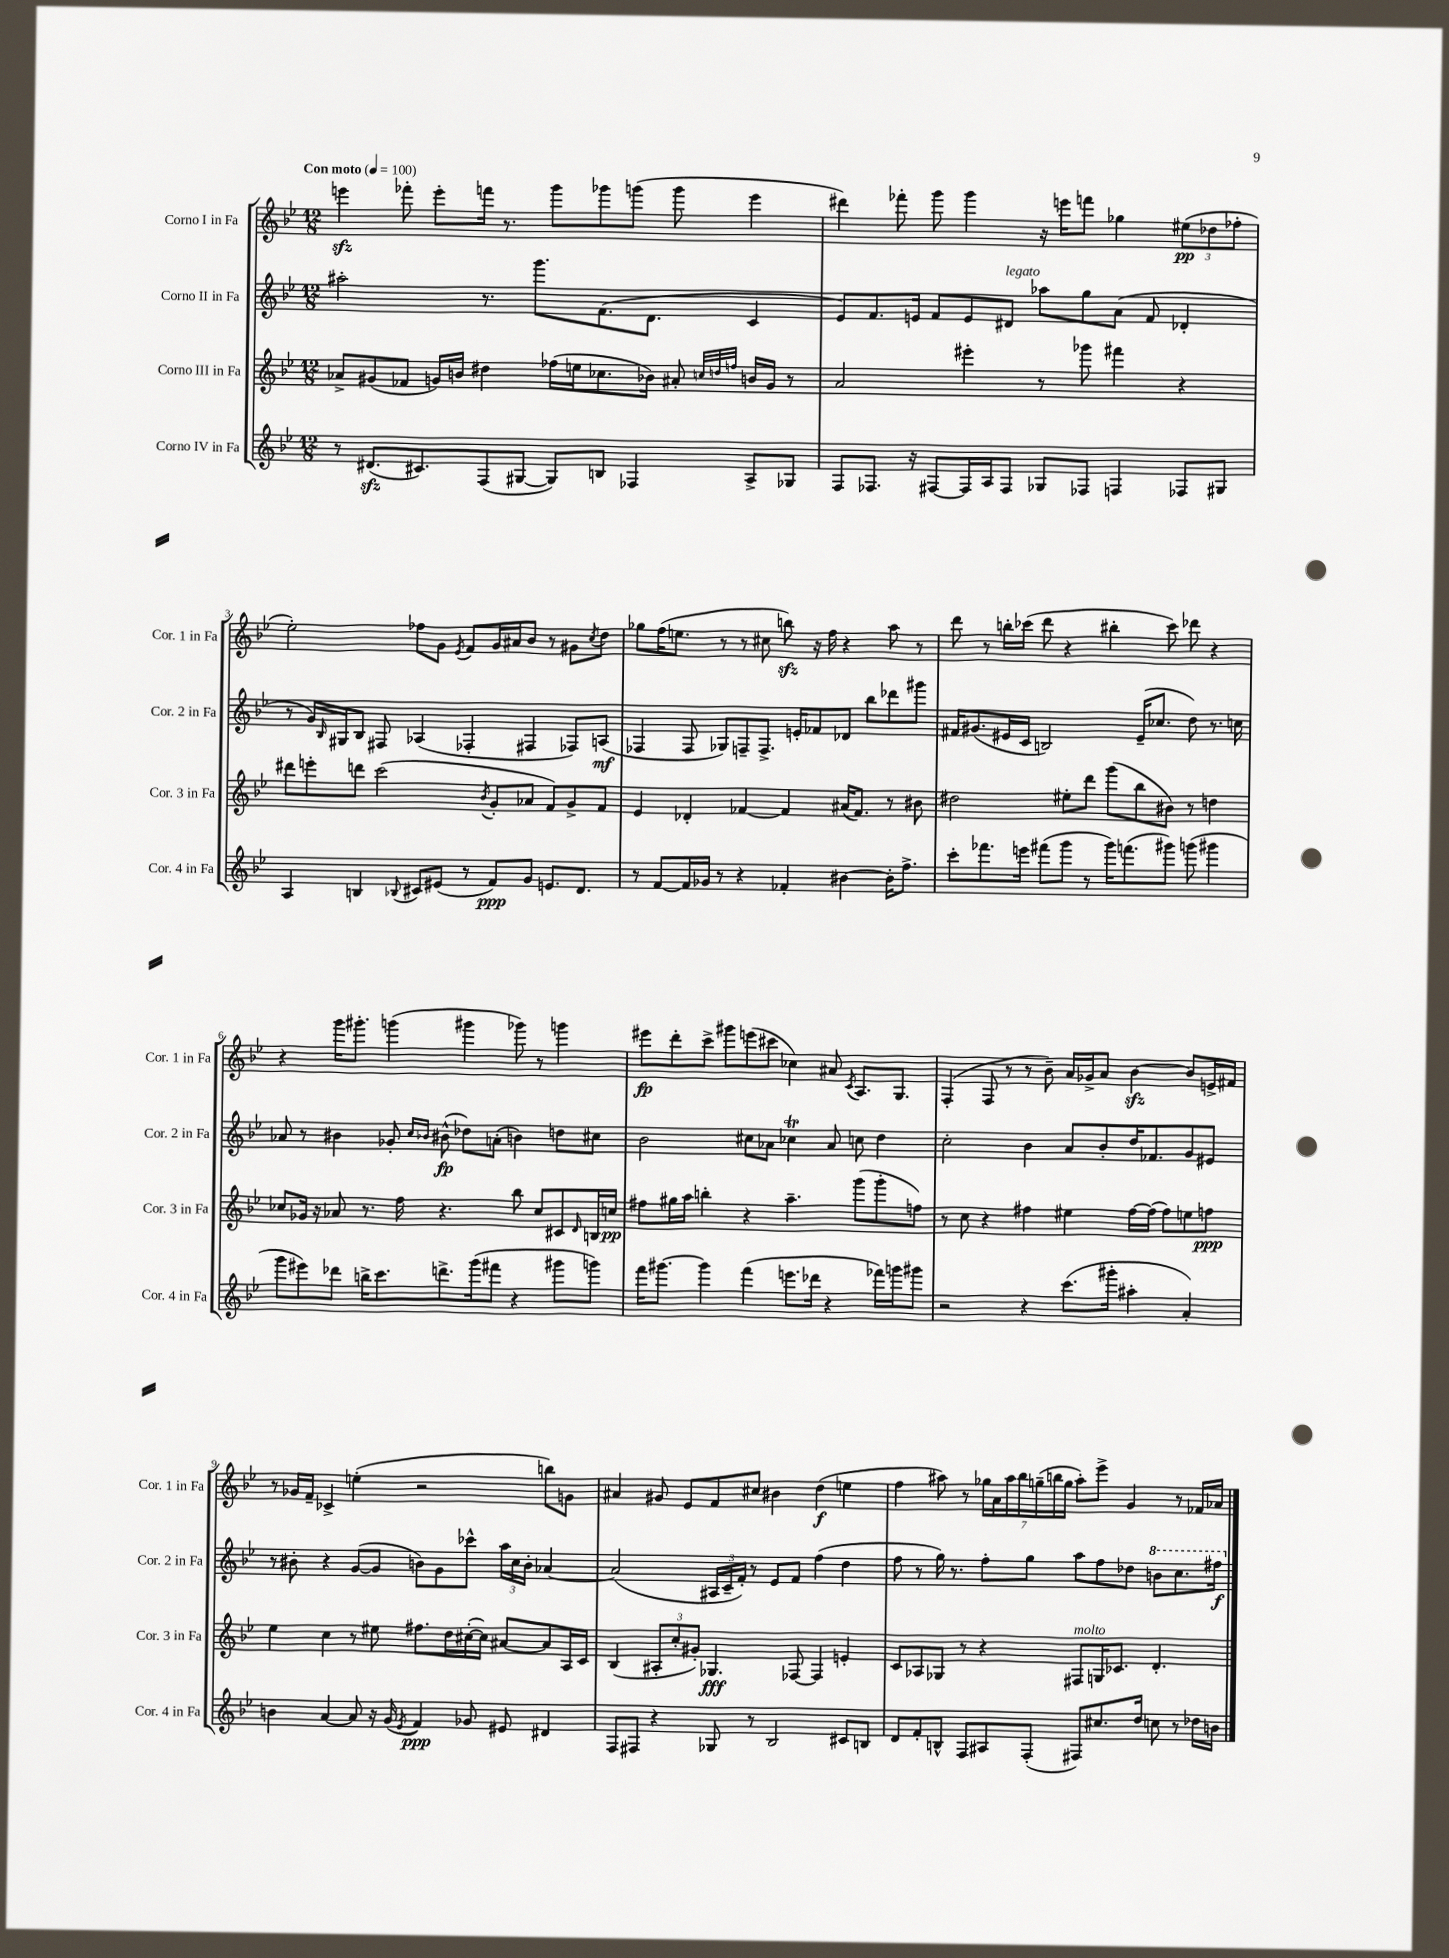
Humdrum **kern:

**kern	**kern	**kern	**kern
*staff4	*staff3	*staff2	*staff1
*clefG2	*clefG2	*clefG2	*clefG2
*k[b-e-]	*k[b-e-]	*k[b-e-]	*k[b-e-]
*M12/8	*M12/8	*M12/8	*M12/8
*MM100	*MM100	*MM100	*MM100
8r	8a-^	2aa#'	4eee
(8.d#	(8g#	.	.
.	8f-	.	8fff-'
8.c#)	.	.	.
.	16g)	.	8eee'
.	16b	.	.
(8F	4dd#	8.r	16fff
.	.	.	8.r
[8G#	.	.	.
.	.	8.ggg	.
8G#])	(16ff-	.	8ggg
.	16ee	.	.
8B	8.cc-	(8.f	8ggg-
4F-	.	.	(8ggg
.	16b-)	8.d	.
.	8a#'	.	8ggg
.	32qqcc	.	.
.	32qqdd	.	.
.	32qqff	.	.
8A^	16b	4c	4eee
.	16g	.	.
8G-	8r	.	.
=	=	=	=
8F	2a	8e-)	4ddd#)
8.F-	.	8.f	.
.	.	.	8fff-'
16r	.	16e	.
[8F#	.	8f	8ggg
16F#]	4eee#'	8e	4ggg
16A	.	.	.
8F#	.	8d#	.
8G-	8r	8aa-	16r
.	.	.	16eee
8F-	8ggg-	8gg	8fff
4F	4fff#	(8a	4gg-
.	.	8f	.
8F-	4r	4d-'	(12ee#
.	.	.	12dd-
8G#	.	.	.
.	.	.	12ff-'
=	=	=	=
4A	8ddd#	8r	2ee-')
.	8eee'	16g)	.
.	.	16qqB-	.
.	.	16G#	.
4B	8ddd	8B-	.
.	(2ccc	8F#	.
8qqB-	.	.	.
8c#	.	(4A-	8ff-
(8e#	.	.	8g
.	.	.	8qe-
8r	.	4F-'	8f
.	8qb-	.	.
8f)	8g'	.	16g
.	.	.	16a#
8g	8a-	4F#	8b-
8.e	8f)	.	8r
.	8g^	8F-)	8g#
8.d	.	.	.
.	.	.	8qcc
.	8f	(8A	8dd
=	=	=	=
8r	4e-	4F-	8gg-
[8f	.	.	(16ff
.	.	.	8.ee
16f]	4d-'	8F-	.
16g-	.	.	.
8r	.	8G-)	8r
4r	[4f-	8F~	8r
.	.	8.F^	8cc#
4f-'	4f-]	.	8bb)
.	.	16e'	.
.	.	8f-	16r
.	.	.	16ff
[4b#	(16a#	8d-	4r
.	8.f-)	.	.
.	.	8bb-	.
16b#']	8r	8ddd-	8aa
8.ff^	.	.	.
.	8b#	8ggg#	8r
=	=	=	=
8ccc'	2dd#	16f#	8ddd
.	.	(8.g#	.
8.fff-	.	.	8r
.	.	16e#	16bb'
16eee	.	16c	(16ccc-
(8fff#	.	2B)	8ddd
8ggg	8ee#'	.	4r
8r	8ddd	.	.
16ggg)	(8ggg	.	4bb#'
(8.fff	.	.	.
.	8bb-	(16e#~	.
.	.	8.cc-	.
8ggg#)	8b#)	.	8ccc-)
(8ggg	8r	8dd)	8ddd-
4ggg#	4dd	8.r	4r
.	.	16cc	.
=	=	=	=
8ggg	8cc-	8a-	4r
8eee#)	16g-	8r	.
.	16r	.	.
8ddd-	8a-	4b#	16ggg
.	.	.	8.ggg#'
16bb^	8.r	.	.
8.ccc	.	.	.
.	.	8g-'	(4ggg
.	16ff	.	.
.	.	16qqcc	.
.	.	16qqb-	.
8.ddd^	4.r	(8b#^^	.
.	.	8dd-)	4ggg#
(16ggg	.	.	.
8fff#	.	(8a'	.
4r	8bb-	4b)	8ggg-)
.	8cc-	.	8r
8ggg#	8c#	8dd	4ggg
.	16qqd	.	.
8ggg)	16B	8cc#	.
.	16cc	.	.
=	=	=	=
16fff	8ff#	2b-	8eee#
[8.ggg#	.	.	.
.	16gg#	.	8ddd'
.	16aa	.	.
4ggg#]	4bb'	.	8ccc^
.	.	.	8ggg#
(4fff	4r	8cc#	(8eee
.	.	8a-	8ccc#
8.eee	4.aa~	4cc-	4cc-)
16ddd-	.	.	.
4r	.	8a-	8a#
.	.	.	8qc
.	(8ggg	8cc	8.A
16fff-)	8ggg'	4dd	.
16ggg	.	.	8.G
8ggg#	8ff)	.	.
=	=	=	=
2r	8r	2cc'	(4F'
.	8cc	.	.
.	4r	.	8F
.	.	.	8r
4r	4ff#	4b-	8r
.	.	.	8b-~)
(8.ccc	4ee#	8a	16a
.	.	.	16g-^
.	.	8b-'	8a
16ggg#'	.	.	.
4aa#'	[16ff#	16dd	[4b-
.	(16ff#]	8.f-	.
.	8ff#)	.	.
4a')	8ee	8g	8b-]
.	8ff	8e#	16e^
.	.	.	16f#
=	=	=	=
4b	4ee-	8r	8r
.	.	8b#'	16g-
.	.	.	16f~
[4a	4cc	4r	4c-^
8a]	8r	([8g	(4ee'
16r	8ee#	8g]	.
(16g	.	.	.
8qe-	.	.	.
4f)	8.ff#	8b)	2r
.	.	8g	.
.	16dd	.	.
8g-	([16cc#'	8ccc-^^	.
.	16cc#])	.	.
8e#	[8a#	24aa	.
.	.	24cc	.
.	.	24b'	.
4d#	8a#]	[4a-	8bb)
.	16A	.	8g
.	16c	.	.
=	=	=	=
8F	(4B-	(2a-]	4a#
8F#	.	.	.
4r	12A#'	.	8g#
.	12cc'	.	.
.	.	.	8e-
.	12g#')	.	.
8G-	4.G-	24A#	8f
.	.	24c~	.
.	.	24f')	.
8r	.	8r	8cc#
2B-	.	8e-	4b#
.	[8F-	8f	.
.	4F-]	(4ff	(4dd
8c#	4e'	4dd	4ee
8B	.	.	.
=	=	=	=
8d	8c	8ff	4ff
8f'	8A-	8r	.
8B^^	8G-	16gg)	8aa#)
.	.	8.r	.
8F	8r	.	8r
8A#	4r	8ff'	28gg-
.	.	.	28a
.	.	.	28aa#
.	.	.	28bb-
(8F'	.	8gg	.
.	.	.	(28gg~
.	.	.	28bb
.	.	.	28gg
8F#)	8F#	8aa	8aa#')
8.cc#	16G	8ff	8eee-^
.	8.c-	.	.
.	.	8dd-	4g
16dd	.	.	.
8cc	4.d'	8bb	.
8r	.	8.ccc	8r
16dd-	.	.	16f-
16b	.	16fff#	16a-
==	==	==	==
*-	*-	*-	*-
